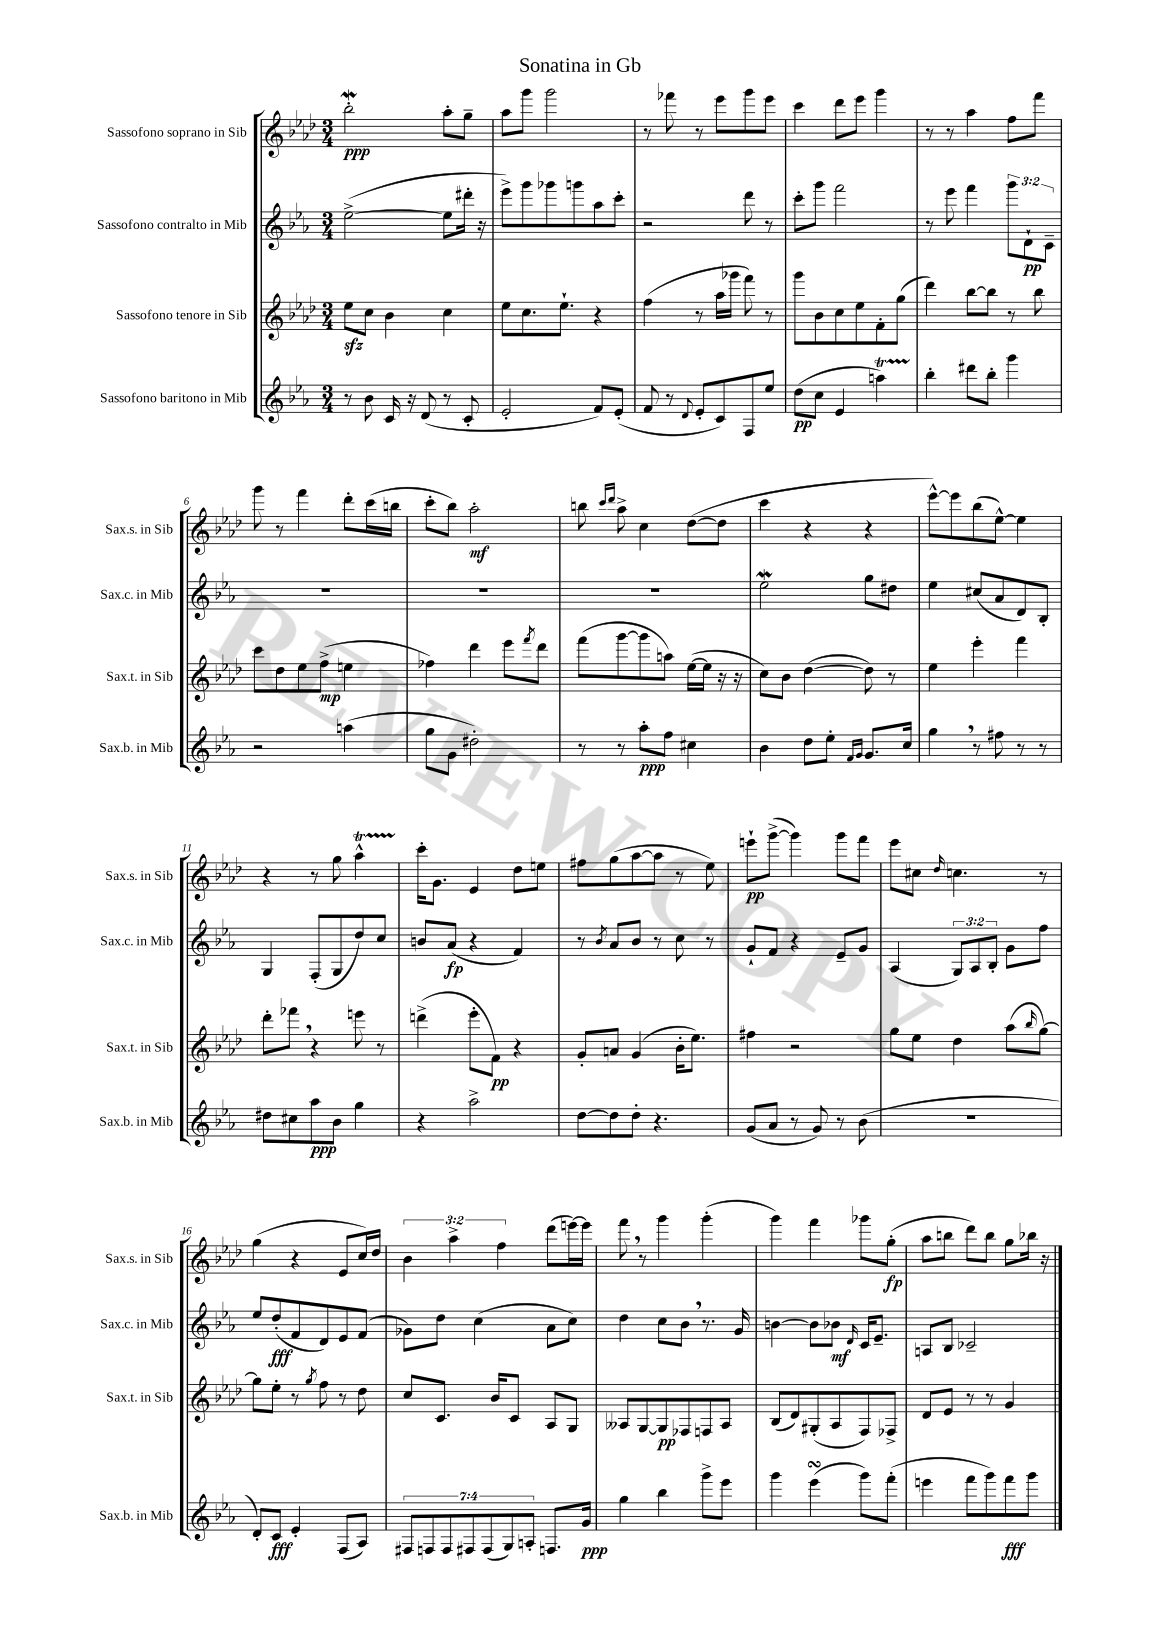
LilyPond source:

\header { title = "Sonatina in Gb" }
<<
\new StaffGroup <<
\new Staff = "s0" \with { instrumentName = "Sassofono soprano in Sib" shortInstrumentName = "Sax.s. in Sib" } {
    \clef treble \key aes \major \numericTimeSignature \time 3/4 \override Staff.TupletNumber.text = #tuplet-number::calc-fraction-text
    bes''2-.\mordent\ppp aes''8-. g''8-- |
    aes''8 g'''8 g'''2 |
    r8 fes'''8 r8 ees'''8 g'''8 ees'''8 |
    c'''4 des'''8 ees'''8 g'''4 |
    r8 r8 aes''4 f''8 f'''8 |
    g'''8 r8 f'''4 des'''8-. c'''16( b''16 |
    c'''8-. bes''8) aes''2-.\mf |
    b''8 \grace { c'''16 des'''16 } aes''8-> c''4 des''8~( des''8 |
    c'''4 r4 r4 |
    ees'''8~-^) ees'''8 bes''8( ees''8~-^) ees''4 |
    r4 r8 g''8 aes''4-^\startTrillSpan |
    c'''16-.\stopTrillSpan g'8. ees'4 des''8 e''8 |
    fis''8 g''8( aes''8~ aes''8 r8 ees''8) |
    e'''8-!\pp g'''8~->( g'''4) g'''8 f'''8 |
    ees'''8 cis''8 \grace { des''16 } c''4. r8 |
    g''4( r4 ees'8 c''16) des''16 |
    \tuplet 3/2 { bes'4 aes''4-> f''4 } des'''8( e'''16~) e'''16 |
    f'''8 \breathe r8 g'''4 g'''4-.( |
    g'''4) f'''4 ges'''8 g''8-.\fp( |
    aes''8 b''8 des'''8) b''8 g''8 bes''16 r16 \bar "|." |
}
\new Staff = "s1" \with { instrumentName = "Sassofono contralto in Mib" shortInstrumentName = "Sax.c. in Mib" } {
    \clef treble \key ees \major \numericTimeSignature \time 3/4 \override Staff.TupletNumber.text = #tuplet-number::calc-fraction-text
    ees''2~->( ees''8 dis'''16-. r16 |
    ees'''8->) g'''8 ges'''8 g'''8 aes''8 c'''8-. |
    r2 d'''8 r8 |
    c'''8-. g'''8 f'''2 |
    r8 ees'''8 f'''4 \tuplet 3/2 { g'''8 d'8-!\pp c'8-- } |
    R2. |
    R2. |
    R2. |
    ees''2\mordent g''8 dis''8 |
    ees''4 cis''8( aes'8 d'8) bes8-. |
    g4 f8-.( g8 d''8) c''8 |
    b'8 aes'8\fp( r4 f'4) |
    r8 \acciaccatura { bes'8 } aes'8 bes'8 r8 c''8 r8 |
    g'8-! f'8 r4 ees'8-- g'8 |
    aes4( \tuplet 3/2 { g8) aes8 bes8-. } g'8 f''8 |
    ees''8 d''8-.\fff( f'8 d'8) ees'8 f'8( |
    ges'8) d''8 c''4( aes'8 c''8) |
    d''4 c''8 bes'8 \breathe r8. g'16 |
    b'4~ b'8 bes'8\mf \grace { d'16 } c'16 ees'8.-- |
    a8 bes8 ces'2-- \bar "|." |
}
\new Staff = "s2" \with { instrumentName = "Sassofono tenore in Sib" shortInstrumentName = "Sax.t. in Sib" } {
    \clef treble \key aes \major \numericTimeSignature \time 3/4
    ees''8\sfz c''8 bes'4 c''4 |
    ees''8 c''8. ees''8.-! r4 |
    f''4( r8 aes''16 ges'''16 f'''8) r8 |
    g'''8 bes'8 c''8 ees''8 f'8-. g''8( |
    des'''4) bes''8~ bes''8 r8 bes''8 |
    c'''8 des''8 ees''8 f''8->\mp( e''4 |
    fes''4) des'''4 ees'''8 \acciaccatura { f'''8 } des'''8 |
    f'''8( g'''8~ g'''8 a''8) ees''16~( ees''16 r16 r16 |
    c''8) bes'8 des''4~( des''8) r8 |
    ees''4 ees'''4-. f'''4 |
    des'''8-. fes'''8 \breathe r4 e'''8 r8 |
    d'''4->( ees'''8-. f'8\pp) r4 |
    g'8-. a'8 g'4( bes'16-. ees''8.) |
    fis''4 r2 |
    g''8 ees''8 des''4 aes''8( \grace { bes''16 } g''8~) |
    g''8 ees''8-. r8 \acciaccatura { g''8 } f''8 r8 des''8 |
    c''8 c'8. bes'16 c'8 aes8 g8 |
    aeses8 g8~ g8\pp fes8 f8 aeses8 |
    bes8( des'8) gis8-.( aes8 f8) fes8-> |
    des'8 ees'8 r8 r8 g'4 \bar "|." |
}
\new Staff = "s3" \with { instrumentName = "Sassofono baritono in Mib" shortInstrumentName = "Sax.b. in Mib" } {
    \clef treble \key ees \major \numericTimeSignature \time 3/4 \override Staff.TupletNumber.text = #tuplet-number::calc-fraction-text
    r8 bes'8 c'16 r16 d'8( r8 c'8-. |
    ees'2-. f'8) ees'8-.( |
    f'8 r8 \appoggiatura { d'8 } ees'8-. c'8) f8 ees''8 |
    d''8\pp( c''8 ees'4 a''4\startTrillSpan) |
    bes''4-.\stopTrillSpan dis'''8 bes''8-. g'''4 |
    r2 a''4( |
    g''8 g'8 dis''2-.) |
    r8 r8 aes''8-.\ppp f''8 cis''4 |
    bes'4 d''8 ees''8-. \grace { f'16 g'16 } g'8. c''16 |
    g''4 \breathe r8 fis''8 r8 r8 |
    dis''8 cis''8 aes''8\ppp bes'8 g''4 |
    r4 aes''2-> |
    d''8~ d''8 d''8-. r4. |
    g'8( aes'8 r8 g'8) r8 bes'8( |
    R2. |
    d'8-.) c'8\fff ees'4-. f8( aes8) |
    \tuplet 7/4 { fis8 f8 f8 fis8 fis8( g8) a8-. } f8. g'16\ppp |
    g''4 bes''4 g'''8-> ees'''8 |
    g'''4 ees'''4\turn( g'''8) f'''8-.( |
    e'''4 f'''8 g'''8) f'''8\fff g'''8 \bar "|." |
}
>>
>>
